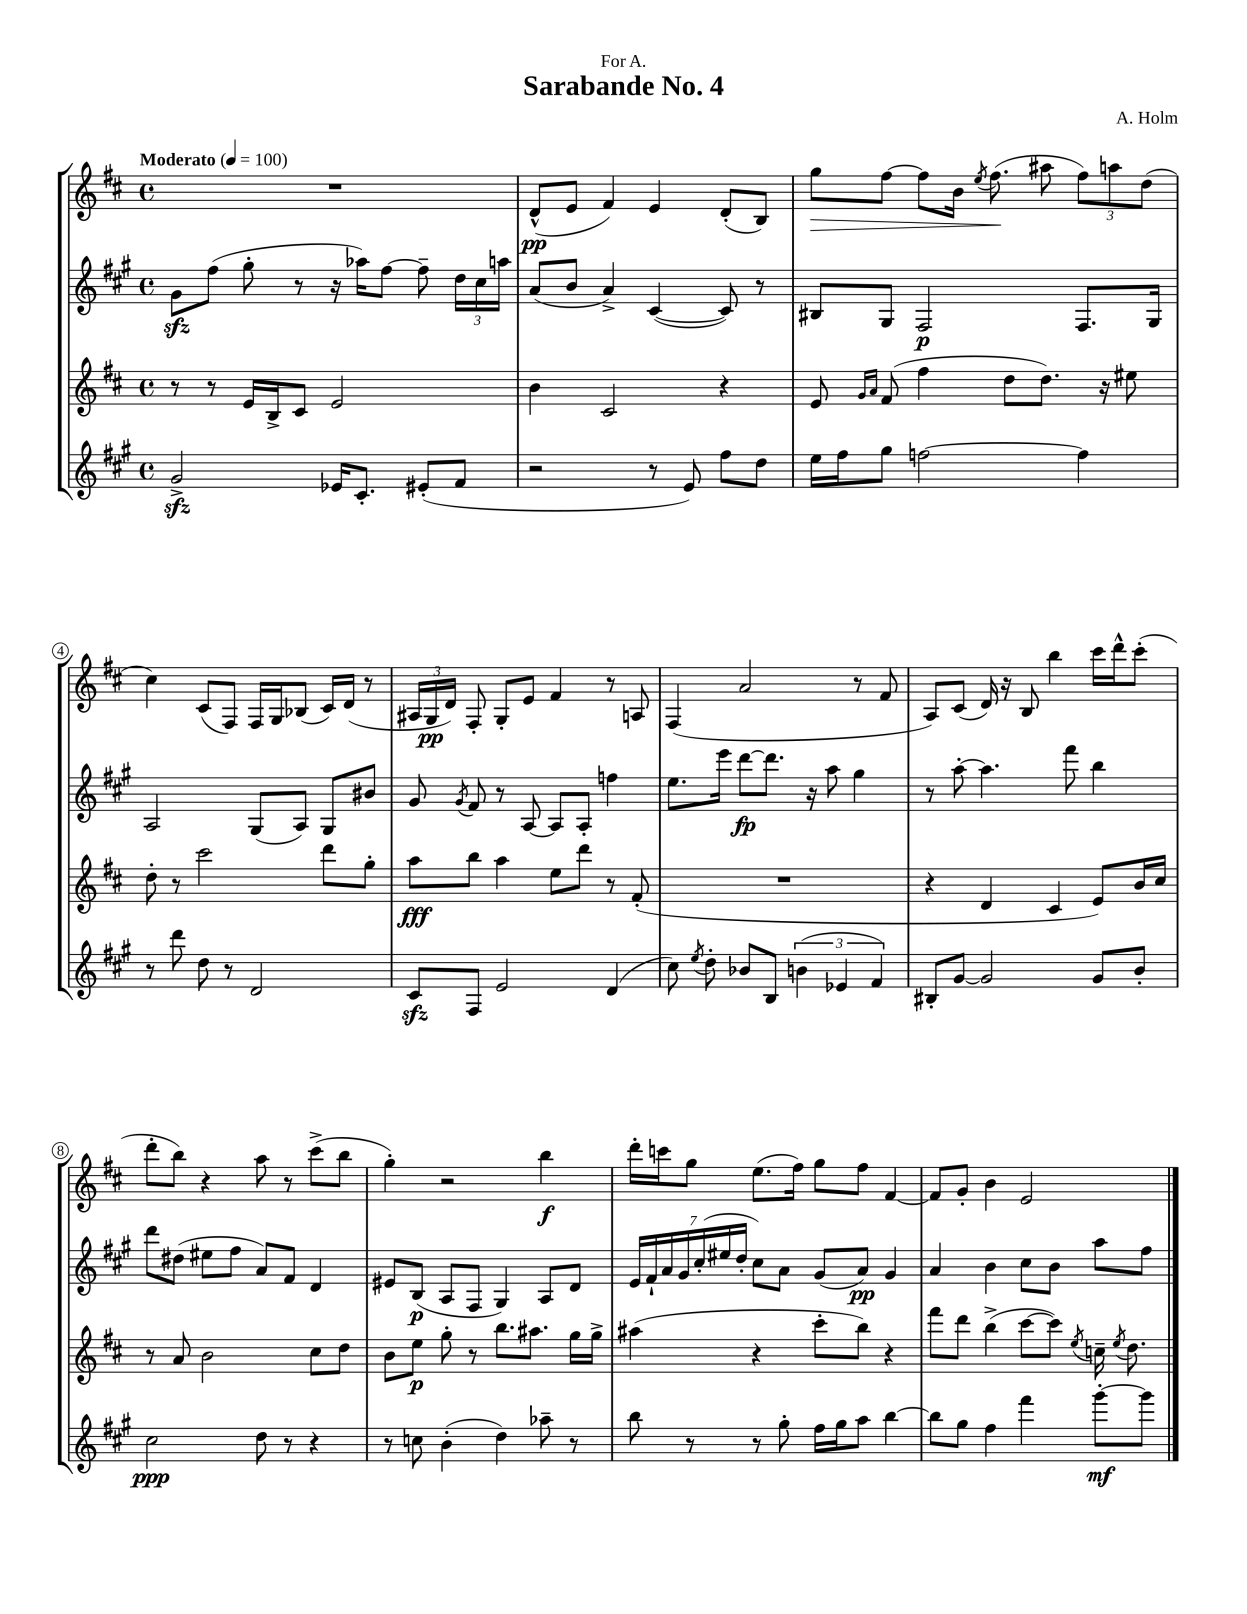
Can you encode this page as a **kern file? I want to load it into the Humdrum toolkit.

**kern	**dynam	**kern	**dynam	**kern	**dynam	**kern	**dynam
*part4	*part4	*part3	*part3	*part2	*part2	*part1	*part1
*staff4	*staff4	*staff3	*staff3	*staff2	*staff2	*staff1	*staff1
*clefG2	*	*clefG2	*	*clefG2	*	*clefG2	*
*k[f#c#g#]	*	*k[f#c#]	*	*k[f#c#g#]	*	*k[f#c#]	*
*M4/4	*	*M4/4	*	*M4/4	*	*M4/4	*
*met(c)	*	*met(c)	*	*met(c)	*	*met(c)	*
*MM100	*	*MM100	*	*MM100	*	*MM100	*
=1	=1	=1	=1	=1	=1	=1	=1
!	!	!	!	!	!	!LO:TX:a:B:t=Moderato	!
2g#zz^/	.	8r	.	8g#zz\L	.	1r	.
.	.	8r	.	(8ff#\J	.	.	.
.	.	16e/LL	.	8gg#'\	.	.	.
.	.	16B^/J	.	.	.	.	.
.	.	8c#/J	.	8r	.	.	.
16e-X/KL	.	2e/	.	16r	.	.	.
8.c#'/J	.	.	.	16aa-X\KL)	.	.	.
.	.	.	.	[8ff#\J	.	.	.
(8e#X'/L	.	.	.	8ff#~\]	.	.	.
8f#/J	.	.	.	24dd\LL	.	.	.
.	.	.	.	24cc#\	.	.	.
.	.	.	.	24aan\JJ	.	.	.
=2	=2	=2	=2	=2	=2	=2	=2
2r	.	4b\	.	(8a/L	.	(8d^^/L	pp
.	.	.	.	8b/J	.	8e/J	.
.	.	2c#/	.	4a^/)	.	4f#/)	.
8r	.	.	.	([4c#/	.	4e/	.
8e/)	.	.	.	.	.	.	.
8ff#\L	.	4r	.	8c#/])	.	(8d'/L	.
8dd\J	.	.	.	8r	.	8B/J)	.
=3	=3	=3	=3	=3	=3	=3	=3
!	!	!	!	!	!	!	!LO:HP:b
16ee\LL	.	8e/	.	8B#X/L	.	8gg\L	>
16ff#\J	.	.	.	.	.	.	.
.	.	16qqg/LL	.	.	.	.	.
.	.	16qqa/JJ	.	.	.	.	.
8gg#\J	.	(8f#/	.	8G#/J	.	[8ff#\J	.
[2ffn\	.	4ff#\	.	2F#/	p	8ff#\L]	.
.	.	.	.	.	.	16b\Jk	.
.	.	.	.	.	.	8qee/	.
.	.	.	.	.	.	(8.ff#\	.
.	.	8dd\L	.	.	.	.	.
.	.	8.dd\J)	.	.	.	8aa#X\	]
4ff\]	.	.	.	8.F#/L	.	12ff#\L)	.
.	.	16r	.	.	.	.	.
.	.	.	.	.	.	12aan\	.
.	.	8ee#X\	.	.	.	.	.
.	.	.	.	.	.	(12dd\J	.
.	.	.	.	16G#/Jk	.	.	.
!!LO:LB:g=z
=4	=4	=4	=4	=4	=4	=4	=4
8r	.	8dd'\	.	2A/	.	4cc#\)	.
8ddd\	.	8r	.	.	.	.	.
8dd\	.	2ccc#\	.	.	.	(8c#/L	.
8r	.	.	.	.	.	8F#/J)	.
2d/	.	.	.	(8G#/L	.	16F#/LL	.
.	.	.	.	.	.	16G/J	.
.	.	.	.	8A/J)	.	(8B-X/J	.
.	.	8ddd\L	.	8G#/L	.	16c#/LL)	.
.	.	.	.	.	.	(16d/JJ	.
.	.	8gg'\J	.	8b#X/J	.	8r	.
=5	=5	=5	=5	=5	=5	=5	=5
8c#zz/L	.	8aa\L	fff	8g#/	.	24A#X/LL	.
.	.	.	.	.	.	24G/	pp
.	.	.	.	.	.	24d/JJ)	.
.	.	.	.	8qg#/	.	.	.
8F#/J	.	8bb\J	.	8f#/	.	8F#'/	.
2e/	.	4aa\	.	8r	.	8G'/L	.
.	.	.	.	[8A/	.	8e/J	.
.	.	8ee\L	.	8A/L]	.	4f#/	.
.	.	8ddd\J	.	8A'/J	.	.	.
(4d/	.	8r	.	4ffn\	.	8r	.
.	.	(8f#'/	.	.	.	8An/	.
=6	=6	=6	=6	=6	=6	=6	=6
8cc#\)	.	1r	.	8.ee\L	.	(4F#/	.
8qee/	.	.	.	.	.	.	.
8dd'\	.	.	.	.	.	.	.
.	.	.	.	16eee\Jk	.	.	.
8b-X/L	.	.	.	[8ddd\L	fp	2a/	.
8B/J	.	.	.	8.ddd\J]	.	.	.
(6bn\	.	.	.	.	.	.	.
.	.	.	.	16r	.	.	.
.	.	.	.	8aa\	.	.	.
6e-X/	.	.	.	.	.	.	.
.	.	.	.	4gg#\	.	8r	.
6f#/)	.	.	.	.	.	.	.
.	.	.	.	.	.	8f#/	.
=7	=7	=7	=7	=7	=7	=7	=7
8B#X'/L	.	4r	.	8r	.	8A/L)	.
[8g#/J	.	.	.	[8aa'\	.	(8c#/J	.
2g#/]	.	4d/	.	4.aa\]	.	16d/)	.
.	.	.	.	.	.	16r	.
.	.	.	.	.	.	8B/	.
.	.	4c#/	.	.	.	4bb\	.
.	.	.	.	8fff#\	.	.	.
8g#/L	.	8e/L)	.	4bb\	.	16ccc#\LL	.
.	.	.	.	.	.	16ddd^^\J	.
8b'/J	.	16b/L	.	.	.	(8ccc#'\J	.
.	.	16cc#/JJ	.	.	.	.	.
!!LO:LB:g=z
=8	=8	=8	=8	=8	=8	=8	=8
2cc#\	ppp	8r	.	8ddd\L	.	8ddd'\L	.
.	.	8a/	.	(8dd#X\J	.	8bb\J)	.
.	.	2b\	.	8ee#X\L	.	4r	.
.	.	.	.	8ff#\J	.	.	.
8dd\	.	.	.	8a/L)	.	8aa\	.
8r	.	.	.	8f#/J	.	8r	.
4r	.	8cc#\L	.	4d/	.	(8ccc#^\L	.
.	.	8dd\J	.	.	.	8bb\J	.
=9	=9	=9	=9	=9	=9	=9	=9
8r	.	8b\L	.	8e#X/L	.	4gg'\)	.
8ccn\	.	8ee\J	p	(8B/J	p	.	.
(4b'\	.	8gg'\	.	8A/L	.	2r	.
.	.	8r	.	8F#/J	.	.	.
4dd\)	.	8.bb\L	.	4G#/)	.	.	.
.	.	8.aa#X\J	.	.	.	.	.
8aa-X~\	.	.	.	8A/L	.	4bb\	f
8r	.	16gg\LL	.	8d/J	.	.	.
.	.	16gg^\JJ	.	.	.	.	.
=10	=10	=10	=10	=10	=10	=10	=10
8bb\	.	(4aa#X\	.	28e/LL	.	16ddd'\LL	.
.	.	.	.	28f#`/	.	.	.
.	.	.	.	.	.	16cccn\J	.
.	.	.	.	28a/	.	.	.
.	.	.	.	28g#/	.	.	.
8r	.	.	.	.	.	8gg\J	.
.	.	.	.	(28cc#'/	.	.	.
.	.	.	.	28ee#X/	.	.	.
.	.	.	.	28dd'/JJ	.	.	.
8r	.	4r	.	8cc#\L)	.	(8.ee\L	.
8gg#'\	.	.	.	8a\J	.	.	.
.	.	.	.	.	.	16ff#\Jk)	.
16ff#\LL	.	8ccc#'\L	.	(8g#/L	.	8gg\L	.
16gg#\J	.	.	.	.	.	.	.
8aa\J	.	8bb\J)	.	8a/J)	pp	8ff#\J	.
[4bb\	.	4r	.	4g#/	.	[4f#/	.
=11	=11	=11	=11	=11	=11	=11	=11
8bb\L]	.	8fff#\L	.	4a/	.	8f#/L]	.
8gg#\J	.	8ddd\J	.	.	.	8g'/J	.
4ff#\	.	(4bb^\	.	4b\	.	4b\	.
4fff#\	.	[8ccc#\L	.	8cc#\L	.	2e/	.
.	.	8ccc#\J])	.	8b\J	.	.	.
.	.	8qee/	.	.	.	.	.
[8ggg#'\L	mf	16ccn~\	.	8aa\L	.	.	.
.	.	8qee/	.	.	.	.	.
.	.	8.dd\	.	.	.	.	.
8ggg#\J]	.	.	.	8ff#\J	.	.	.
==	==	==	==	==	==	==	==
*-	*-	*-	*-	*-	*-	*-	*-
